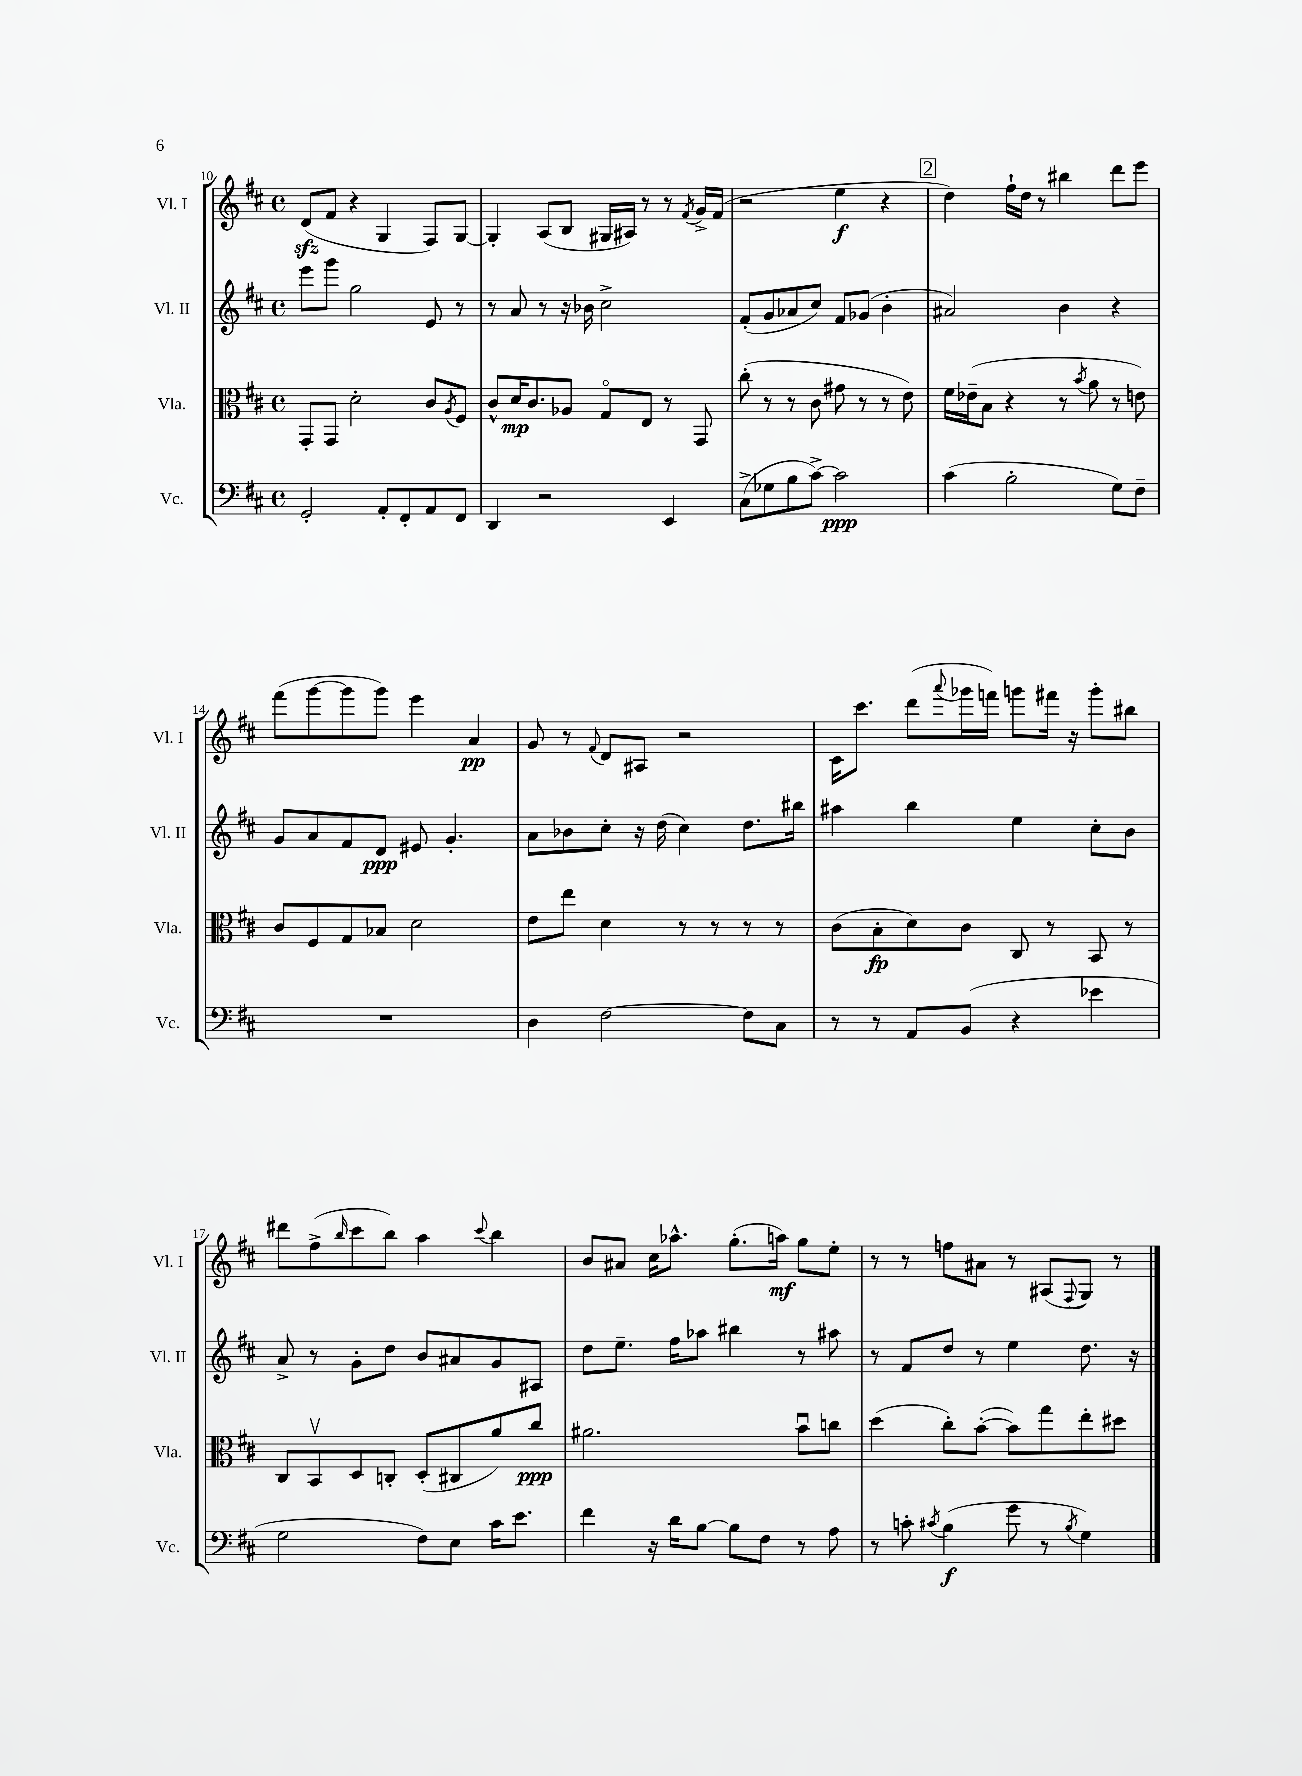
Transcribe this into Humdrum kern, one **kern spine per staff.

**kern	**kern	**kern	**kern
*staff4	*staff3	*staff2	*staff1
*clefF4	*clefC3	*clefG2	*clefG2
*k[f#c#]	*k[f#c#]	*k[f#c#]	*k[f#c#]
*M4/4	*M4/4	*M4/4	*M4/4
*met(c)	*met(c)	*met(c)	*met(c)
2GG'/	8GG'/L	8eee\L	(8d/L
.	8GG/J	8ggg\J	8f#/J
.	2d'\	2gg\	4r
8AA'/L	.	.	4G/
8FF#'/	.	.	.
8AA/	8c#/L	8e/	8F#/L)
.	8qA/	.	.
8FF#/J	8F#/J	8r	[8G/J
=	=	=	=
4DD/	8c#^^/L	8r	4G'/]
.	16d/K	8a/	.
.	8.c#/	.	.
2r	.	8r	(8A/L
.	8A-/J	16r	8B/J
.	.	16b-\	.
.	8Go/L	2cc#^\	16G#/LL
.	.	.	16A#/JJ)
.	8E/J	.	8r
4EE/	8r	.	8r
.	.	.	8qf#/
.	8GG/	.	16g^/LL
.	.	.	(16f#/JJ
=	=	=	=
(8C#^\L	(8cc#'\	(8f#'/L	2r
8G-\	8r	8g/	.
8B\	8r	8a-/	.
[8c#^\J)	8c#\	8cc#/J)	.
2c#\]	8g#\	8f#/L	4ee\
.	8r	(8g-/J	.
.	8r	4b'\	4r
.	8e\)	.	.
=	=	=	=
(4c#\	16f#\LL	2a#/)	4dd\)
.	(16e-~\J	.	.
.	8B\J	.	.
2B'\	4r	.	16ff#`\LL
.	.	.	16dd\JJ
.	.	.	8r
.	8r	4b\	4bb#\
.	8qb/	.	.
.	8a\	.	.
8G\L)	8r	4r	8ddd\L
8F#~\J	8e\)	.	8eee\J
=	=	=	=
1r	8c#/L	8g/L	(8fff#\L
.	8F#/	8a/	[8ggg\
.	8G/	8f#/	8ggg\]
.	8B-/J	8d/J	8ggg\J)
.	2d\	8e#/	4eee\
.	.	4.g'/	.
.	.	.	4a/
=	=	=	=
4D\	8e\L	8a\L	8g/
.	8ee\J	8b-\	8r
.	.	.	8qqf#/
[2F#\	4d\	8cc#'\J	8d/L
.	.	16r	8A#/J
.	.	(16dd\	.
.	8r	4cc#\)	2r
.	8r	.	.
8F#\]L	8r	8.dd\L	.
8C#\J	8r	.	.
.	.	16bb#\Jk	.
=	=	=	=
8r	(8c#\L	4aa#\	16c#\LK
.	.	.	8.ccc#\J
8r	8B'\	.	.
8AA/L	8d\)	4bb\	(8ddd\L
.	.	.	8qqaaa/
(8BB/J	8c#\J	.	16ggg-\L
.	.	.	16fff\JJ)
4r	8C#/	4ee\	8ggg\L
.	8r	.	16fff#\Jk
.	.	.	16r
4e-\	8BB/	8cc#'\L	8ggg'\L
.	8r	8b\J	8bb#\J
=	=	=	=
2G\	8C#/L	8a^/	8ddd#\L
.	8BBv/	8r	(8ff#^\
.	.	.	16qqbb/
.	8D/	8g'\L	8ccc#\
.	8C'/J	8dd\J	8bb\J)
8F#\L)	(8D'/L	8b/L	4aa\
8E\J	8C#/	8a#/	.
.	.	.	8qqccc#/
16c#\LK	8a/)	8g/	4bb\
8.e\J	.	.	.
.	8cc#/J	8A#/J	.
=	=	=	=
4f#\	2.a#\	8dd\L	8b/L
.	.	8.ee~\J	8a#/J
16r	.	.	16cc#\LK
16d\LK	.	16ff#\LK	8.aa-^^\J
[8B\J	.	8aa-\J	.
8B\]L	.	4bb#\	(8.gg'\L
8F#\J	.	.	.
.	.	.	16aa\Jk)
8r	8bu\L	8r	8gg\L
8A\	8cc\J	8aa#\	8ee'\J
=	=	=	=
8r	(4dd\	8r	8r
8c'\	.	8f#/L	8r
8qc#/	.	.	.
(4B\	8cc#'\L)	8dd/J	8ff\L
.	([8b'\J	8r	8a#\J
8g\	8b\]L)	4ee\	8r
8r	8gg\	.	(8A#/L
8qB/	.	.	8qqF#/
4G\)	8ee'\	8.dd\	8G/J)
.	8dd#\J	.	8r
.	.	16r	.
==	==	==	==
*-	*-	*-	*-
